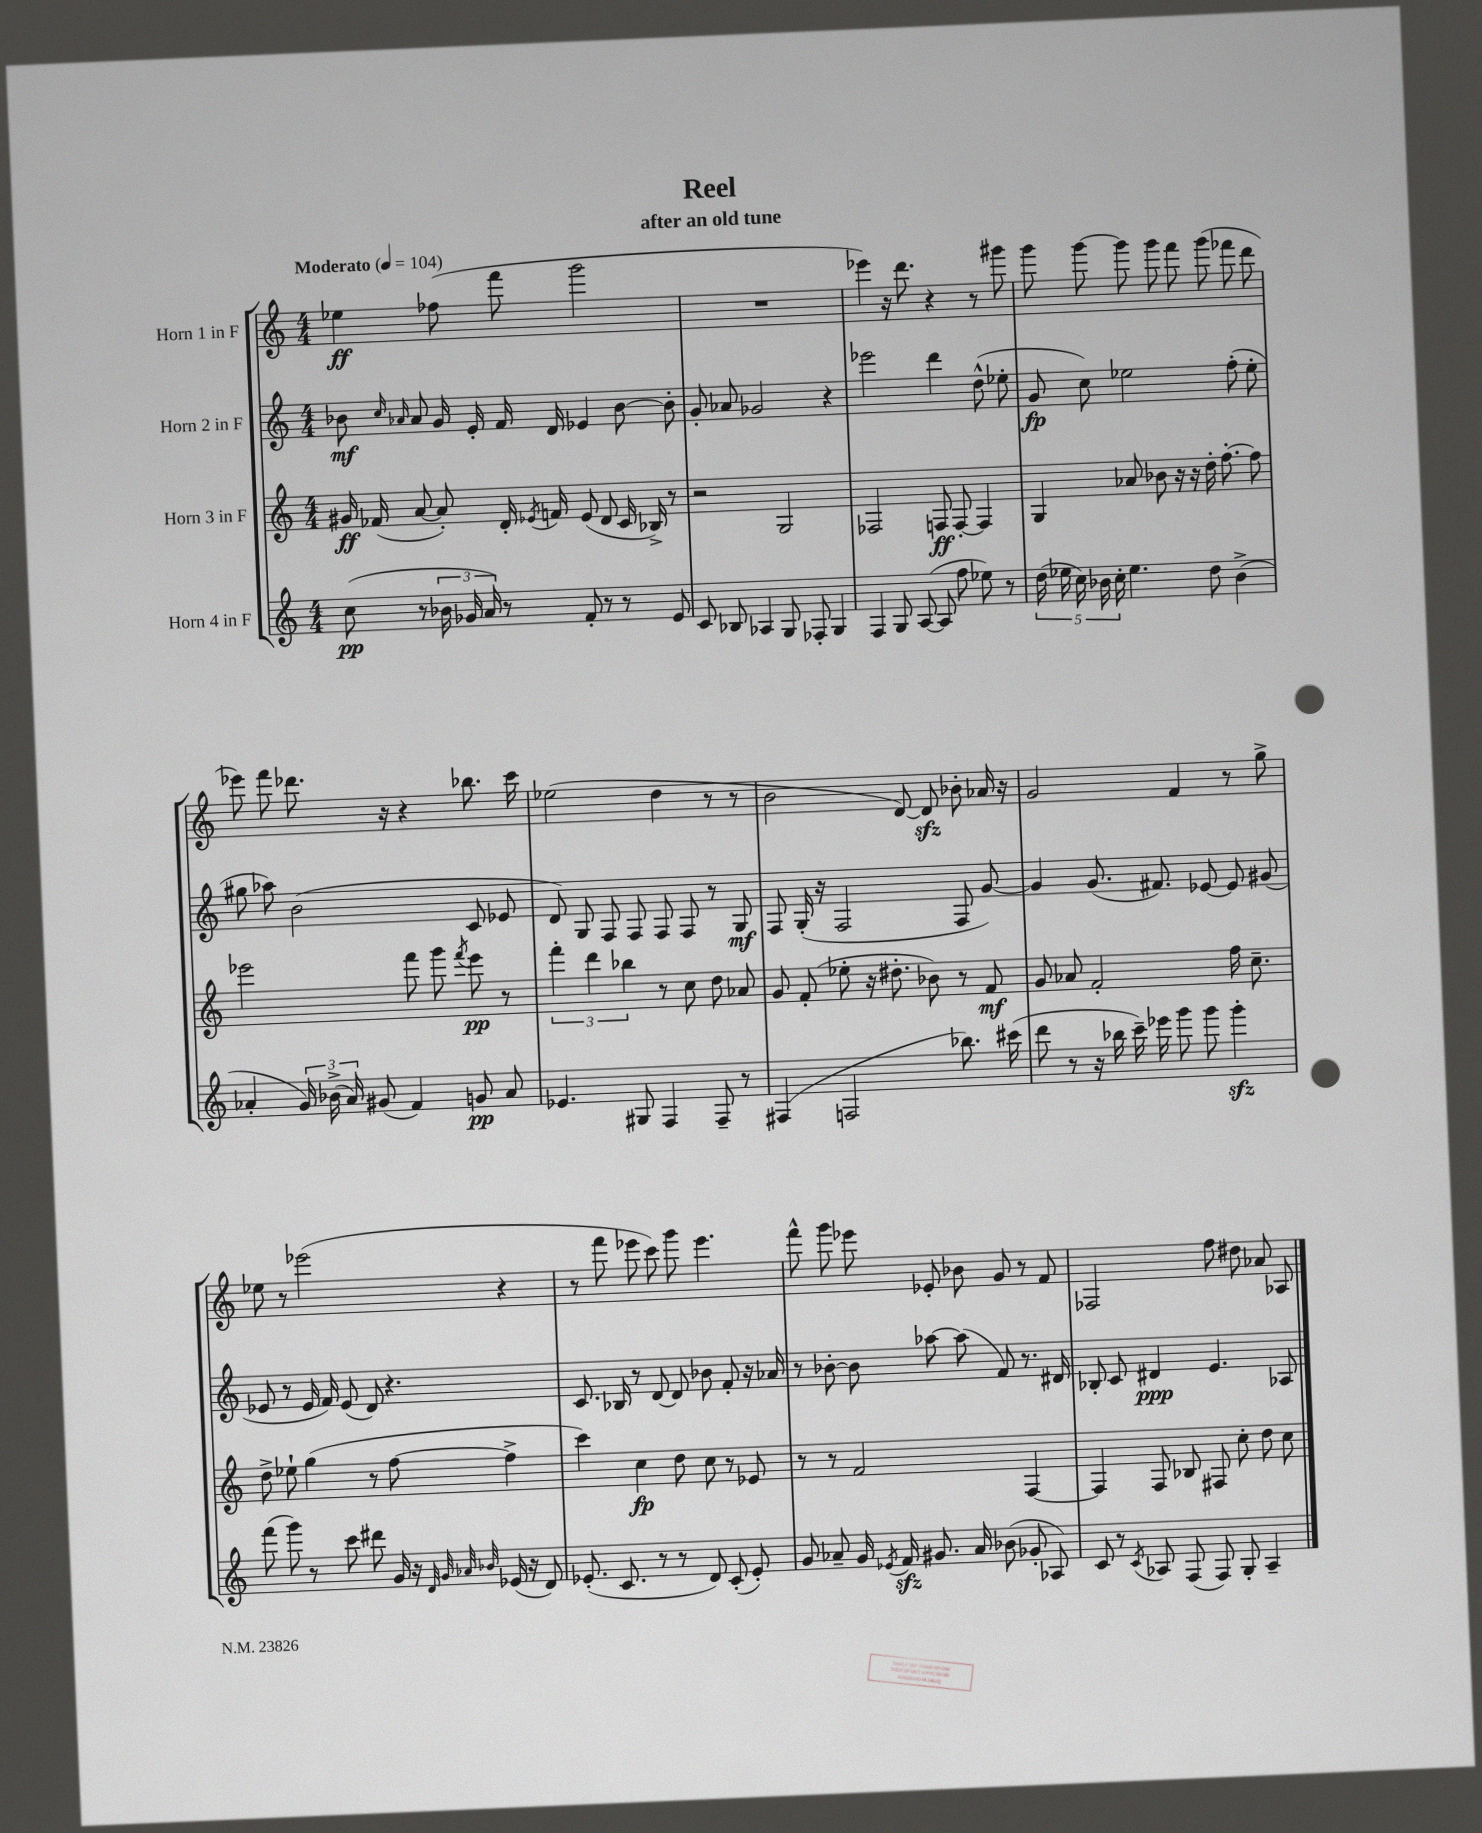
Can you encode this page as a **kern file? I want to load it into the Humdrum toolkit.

**kern	**dynam	**kern	**dynam	**kern	**dynam	**kern	**dynam
*part4	*part4	*part3	*part3	*part2	*part2	*part1	*part1
*staff4	*staff4	*staff3	*staff3	*staff2	*staff2	*staff1	*staff1
*I"Horn 4 in F	*	*I"Horn 3 in F	*	*I"Horn 2 in F	*	*I"Horn 1 in F	*
*clefG2	*	*clefG2	*	*clefG2	*	*clefG2	*
*k[]	*	*k[]	*	*k[]	*	*k[]	*
*M4/4	*	*M4/4	*	*M4/4	*	*M4/4	*
*MM104	*	*MM104	*	*MM104	*	*MM104	*
=1	=1	=1	=1	=1	=1	=1	=1
!	!	!	!	!	!	!LO:TX:a:B:t=Moderato	!
(8cc\	pp	16g#X/	ff	8b-X\	mf	4ee-X\	ff
.	.	(16f-X/	.	.	.	.	.
.	.	.	.	16qqcc/	.	.	.
.	.	.	.	16qqa-X/	.	.	.
8r	.	[8a/	.	8a-/	.	.	.
24b-X\	.	8a'/])	.	16g/	.	(8ff-X\	.
24g-X/	.	.	.	.	.	.	.
.	.	.	.	16e'/	.	.	.
24a/)	.	.	.	.	.	.	.
8r	.	16d'/	.	16f/	.	8fff\	.
.	.	8qe-X/	.	.	.	.	.
.	.	16fn/	.	16d/	.	.	.
8f'/	.	(8e-/	.	4e-X/	.	2ggg\	.
8r	.	8d/	.	.	.	.	.
8r	.	16c/	.	[8b-\	.	.	.
.	.	16B-X^/)	.	.	.	.	.
8e/	.	8r	.	8b-'\]	.	.	.
=2	=2	=2	=2	=2	=2	=2	=2
8c/	.	2r	.	8g'/	.	1r	.
8B-X/	.	.	.	8a-X/	.	.	.
4A-X/	.	.	.	2g-X/	.	.	.
8G/	.	2G/	.	.	.	.	.
8F-X'/	.	.	.	.	.	.	.
4G/	.	.	.	4r	.	.	.
=3	=3	=3	=3	=3	=3	=3	=3
4F/	.	2F-X/	.	2eee-X\	.	4eee-X\)	.
8G/	.	.	.	.	.	16r	.
.	.	.	.	.	.	8.ddd\	.
([8A/	.	.	.	.	.	.	.
8A/]	.	8Fn/	ff	4ddd\	.	4r	.
8ff\	.	[8F'/	.	.	.	.	.
8ee-X\)	.	4F/]	.	(8dd^^\	.	8r	.
8r	.	.	.	8ee-X'\	.	8ggg#X\	.
=4	=4	=4	=4	=4	=4	=4	=4
(20dd\	.	4G/	.	8g/	fp	8ggg\	.
20ee-X\	.	.	.	.	.	.	.
20cc\)	.	.	.	.	.	.	.
.	.	.	.	8cc\)	.	[8ggg\	.
20b-X\	.	.	.	.	.	.	.
20cc'\	.	.	.	.	.	.	.
4.ee-\	.	8a-X/	.	2ee-X\	.	8ggg\]	.
.	.	8b-X\	.	.	.	8ggg\	.
.	.	16r	.	.	.	8fff\	.
.	.	16r	.	.	.	.	.
8dd\	.	16dd'\	.	.	.	(8ggg\	.
.	.	[8.ff'\	.	.	.	.	.
(4b-^\	.	.	.	(8ff'\	.	8fff-X\	.
.	.	8ff\]	.	8ee-'\	.	8ddd\	.
!!LO:LB:g=z
=5	=5	=5	=5	=5	=5	=5	=5
4a-X'/	.	2eee-X\	.	8gg#X\	.	8eee-X\)	.
.	.	.	.	8aa-X\)	.	8fff\	.
24g/)	.	.	.	(2b\	.	8.ddd-X\	.
(24b-X^\	.	.	.	.	.	.	.
24a-/)	.	.	.	.	.	.	.
(8g#X/	.	.	.	.	.	.	.
.	.	.	.	.	.	16r	.
4f/)	.	8fff\	.	.	.	4r	.
.	.	8ggg\	.	.	.	.	.
.	.	8qfff/	.	.	.	.	.
8gn/	pp	8eee-\	pp	8c/	.	8.bb-X\	.
8a-/	.	8r	.	8e-X/	.	.	.
.	.	.	.	.	.	16ccc\	.
=6	=6	=6	=6	=6	=6	=6	=6
4.e-X/	.	6fff'\	.	8d/)	.	(2ee-X\	.
.	.	.	.	8G/	.	.	.
.	.	6ddd\	.	.	.	.	.
.	.	.	.	8F/	.	.	.
.	.	6bb-X\	.	.	.	.	.
8G#X/	.	.	.	8F/	.	.	.
4F/	.	8r	.	8F/	.	4dd\	.
.	.	8cc\	.	8F/	.	.	.
8F~/	.	8dd\	.	8r	.	8r	.
8r	.	8a-X/	.	8G/	mf	8r	.
=7	=7	=7	=7	=7	=7	=7	=7
(4F#X/	.	8g/	.	8F/	.	2b\	.
.	.	(8f'/	.	(16G'/	.	.	.
.	.	.	.	16r	.	.	.
2Fn/	.	8ee-X'\	.	2F/	.	.	.
.	.	16r	.	.	.	.	.
.	.	8.dd#X'\	.	.	.	.	.
.	.	.	.	.	.	[8d/)	.
.	.	8b-X\)	.	.	.	8dzz/]	.
8.bb-X\)	.	8r	.	8F/	.	8b-X'\	.
.	.	8f/	mf	[8g/)	.	16a-X/	.
(16ccc#X\	.	.	.	.	.	16r	.
=8	=8	=8	=8	=8	=8	=8	=8
8ddd\	.	8g/	.	4g/]	.	2g/	.
8r	.	8a-X/	.	.	.	.	.
16r	.	2f'/	.	(8.g/	.	.	.
16bb-X\	.	.	.	.	.	.	.
16ccc~\)	.	.	.	.	.	.	.
16eee-X\	.	.	.	8.f#X/)	.	.	.
8ggg\	.	.	.	.	.	4f/	.
8ggg\	.	.	.	[8e-X/	.	.	.
4gggzz'\	.	16ff\	.	8e-/]	.	8r	.
.	.	8.cc~\	.	.	.	.	.
.	.	.	.	(8g#X/	.	8gg^\	.
!!LO:LB:g=z
=9	=9	=9	=9	=9	=9	=9	=9
(8fff\	.	8dd^\	.	8e-X/	.	8ee-X\	.
8ggg\)	.	8ee-X`\	.	8r	.	8r	.
8r	.	(4gg\	.	16e-/	.	(2eee-X\	.
.	.	.	.	16f/)	.	.	.
8ccc\	.	.	.	(8e-/	.	.	.
8ddd#X\	.	8r	.	8d/)	.	.	.
16g/	.	[8ff\	.	4.r	.	.	.
16r	.	.	.	.	.	.	.
32qqd/	.	.	.	.	.	.	.
32qqg/	.	.	.	.	.	.	.
32qqa-X/	.	.	.	.	.	.	.
32qqb-X/	.	.	.	.	.	.	.
(16e-X/	.	4ff^\]	.	.	.	4r	.
16r	.	.	.	.	.	.	.
8d/)	.	.	.	.	.	.	.
=10	=10	=10	=10	=10	=10	=10	=10
(8.e-X'/	.	4ccc\)	.	8.c/	.	8r	.
.	.	.	.	.	.	8fff\	.
8.c/	.	.	.	16B-X/	.	.	.
.	.	4cc\	fp	8r	.	8eee-X\	.
8r	.	.	.	[8d/	.	8ccc\)	.
8r	.	8dd\	.	8d/]	.	8ggg\	.
8d/)	.	8cc\	.	8b-X\	.	4.eee-\	.
(8c'/	.	8r	.	8f'/	.	.	.
8e-'/)	.	8e-X/	.	16r	.	.	.
.	.	.	.	16a-X/	.	.	.
=11	=11	=11	=11	=11	=11	=11	=11
8g/	.	8r	.	8r	.	8fff^^\	.
8a-X~/	.	8r	.	[8b-X'\	.	8ggg\	.
16g/	.	2f/	.	8b-\]	.	8eee-X\	.
8qe-X/	.	.	.	.	.	.	.
16fzz/	.	.	.	.	.	.	.
8.g#X/	.	.	.	[8aa-X\	.	8e-X'/	.
.	.	.	.	(8aa-\]	.	8b-X\	.
16a-/	.	.	.	.	.	.	.
(8b-X\	.	.	.	8f/)	.	8g/	.
8g-X'/	.	[4F/	.	8.r	.	8r	.
8A-X/)	.	.	.	.	.	8f/	.
.	.	.	.	16d#X/	.	.	.
=12	=12	=12	=12	=12	=12	=12	=12
8c/	.	4F/]	.	8B-X'/	.	2F-X/	.
8r	.	.	.	8c/	.	.	.
8qc/	.	.	.	.	.	.	.
8A-X/	.	8F/	.	4d#X/	ppp	.	.
(8F/	.	8B-X/	.	.	.	.	.
8F/)	.	8F#X/	.	4.e/	.	8ff\	.
8G'/	.	8cc'\	.	.	.	8dd#X\	.
4A-~/	.	8dd\	.	.	.	8a-X/	.
.	.	8cc\	.	8A-X/	.	8A-X/	.
==	==	==	==	==	==	==	==
*-	*-	*-	*-	*-	*-	*-	*-
